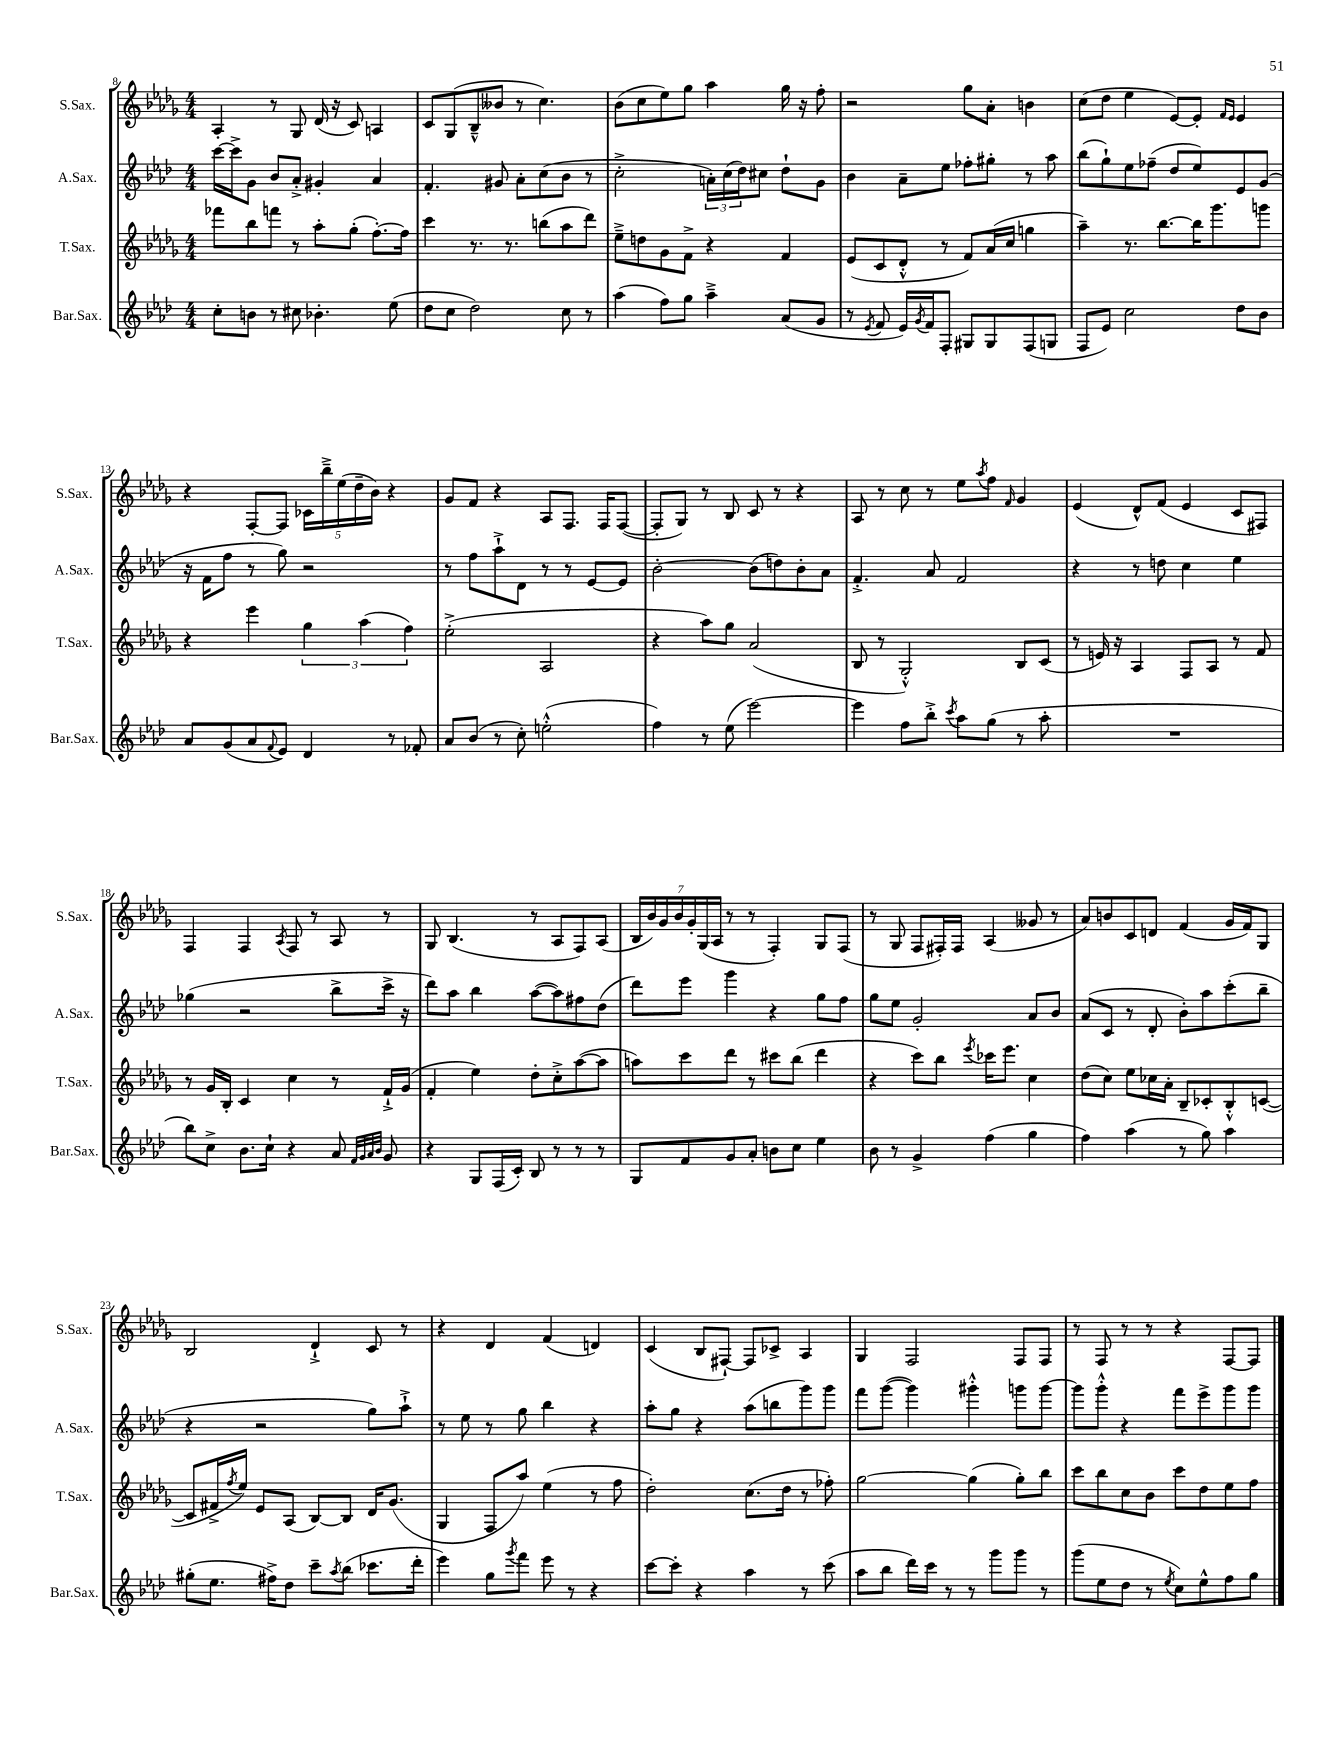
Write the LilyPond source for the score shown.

<<
\new StaffGroup <<
\new Staff = "s0" \with { instrumentName = "S.Sax." shortInstrumentName = "S.Sax." } {
    \clef treble \key des \major \numericTimeSignature \time 4/4
    aes4-. r8 ges8 des'16( r16 c'8) a4 |
    c'8 ges8( bes8---^ beses'8 r8 c''4.) |
    bes'8( c''8 ees''8) ges''8 aes''4 ges''16 r16 f''8-. |
    r2 ges''8 aes'8-. b'4 |
    c''8( des''8 ees''4 ees'8~) ees'8-. \grace { f'16 ees'16 } ees'4 |
    r4 f8~-. f8 \tuplet 5/4 { ces'16 bes''16---> ees''16( des''16-- bes'16) } r4 |
    ges'8 f'8 r4 aes8 f8. f16 f8~( |
    f8-. ges8) r8 bes8 c'8 r8 r4 |
    aes8 r8 c''8 r8 ees''8 \acciaccatura { aes''8 } f''8 \grace { f'16 } ges'4 |
    ees'4( des'8-^) f'8( ees'4 c'8 fis8) |
    f4 f4 \acciaccatura { aes8 } f8 r8 aes8 r8 |
    ges8 bes4.( r8 aes8 f8) aes8( |
    \tuplet 7/4 { bes16 bes'16) ges'16 bes'16 ges'16-. ges16( aes16 } r8 r8 f4-.) ges8 f8( |
    r8 ges8 f8 fis16-.) fis16 aes4( geses'8 r8 |
    aes'8) b'8 c'8 d'8 f'4( ges'16 f'16) ges8 |
    bes2 des'4-!-> c'8 r8 |
    r4 des'4 f'4( d'4) |
    c'4( bes8 fis8~-!) fis8 ces'8-> aes4 |
    ges4 f2 f8 f8 |
    r8 f8 r8 r8 r4 f8~ f8 \bar "|." |
}
\new Staff = "s1" \with { instrumentName = "A.Sax." shortInstrumentName = "A.Sax." } {
    \clef treble \key aes \major \numericTimeSignature \time 4/4
    c'''16~ c'''16-> g'8 bes'8 aes'8-.-> gis'4-. aes'4 |
    f'4.-. gis'8 aes'8-. c''8( bes'8 r8 |
    c''2-.-> \tuplet 3/2 { a'16-.) c''16( des''16) } cis''8 des''8-! g'8 |
    bes'4 aes'8-- ees''8 fes''8-. gis''8-. r8 aes''8 |
    bes''8( g''8-!) ees''8 fes''8--( des''8 ees''8) ees'8 g'8( |
    r16 f'16 f''8 r8 g''8) r2 |
    r8 f''8 aes''8-!-> des'8 r8 r8 ees'8~ ees'8 |
    bes'2~-. bes'8( d''8) bes'8-. aes'8 |
    f'4.-.-> aes'8 f'2 |
    r4 r8 d''8 c''4 ees''4 |
    ges''4( r2 bes''8-> c'''16-> r16 |
    des'''8) aes''8 bes''4 aes''8~( aes''8) fis''8 des''8( |
    des'''8) ees'''8 g'''4 r4 g''8 f''8 |
    g''8 ees''8 g'2-. aes'8 bes'8 |
    aes'8( c'8 r8 des'8-. bes'8-.) aes''8 c'''8-.( bes''8-- |
    r4 r2 g''8) aes''8-!-> |
    r8 ees''8 r8 g''8 bes''4 r4 |
    aes''8-. g''8 r4 aes''8( b''8 g'''8) g'''8 |
    f'''8 g'''8~( g'''4) gis'''4-.-^ g'''8 g'''8~ |
    g'''8 g'''8-.-^ r4 f'''8 ees'''8-> g'''8 g'''8 \bar "|." |
}
\new Staff = "s2" \with { instrumentName = "T.Sax." shortInstrumentName = "T.Sax." } {
    \clef treble \key des \major \numericTimeSignature \time 4/4
    fes'''8 bes''8 f'''8 r8 aes''8-. ges''8-.( f''8.~-.) f''16 |
    c'''4 r8. r8. b''8( aes''8 des'''8) |
    ees''8---> d''8 ges'8 f'8-> r4 f'4 |
    ees'8( c'8 des'8-.-^ r8 f'8) aes'16( c''16 g''4 |
    aes''4--) r8. bes''8.~ bes''16 ges'''8. g'''8 |
    r4 ees'''4 \tuplet 3/2 { ges''4 aes''4( f''4) } |
    ees''2-.->( aes2 |
    r4 aes''8) ges''8 aes'2( |
    bes8 r8 ges2-.-^) bes8 c'8( |
    r8 e'16) r16 aes4 f8 aes8 r8 f'8 |
    r8 ges'16 bes16-. c'4 c''4 r8 f'16-!-> ges'16( |
    f'4-. ees''4) des''8-. c''8-.-> aes''8~( aes''8 |
    a''8) c'''8 des'''8 r8 cis'''8 bes''8( des'''4 |
    r4 c'''8) bes''8 \acciaccatura { ees'''8 } ces'''16 ees'''8. c''4 |
    des''8( c''8) ees''8 ces''16 aes'16-. bes8-- ces'8-. bes8-.-^ c'8~( |
    c'8 fis'16-> \acciaccatura { f''8 } ees''16) ees'8 aes8( bes8~) bes8 des'16 ges'8.( |
    ges4 f8 aes''8) ees''4( r8 f''8 |
    des''2-.) c''8.( des''16 r8 fes''8-.) |
    ges''2~ ges''4( ges''8-.) bes''8 |
    c'''8 bes''8 c''8 bes'8 c'''8 des''8 ees''8 f''8 \bar "|." |
}
\new Staff = "s3" \with { instrumentName = "Bar.Sax." shortInstrumentName = "Bar.Sax." } {
    \clef treble \key aes \major \numericTimeSignature \time 4/4
    c''8-. b'8 r8 cis''8 bes'4.-. ees''8( |
    des''8 c''8 des''2) c''8 r8 |
    aes''4( f''8) g''8 aes''4---> aes'8( g'8 |
    r8 \acciaccatura { ees'8 } f'8 ees'16) \acciaccatura { g'8 } f'16 f8-. gis8 gis8 f8( g8 |
    f8 ees'8) c''2 des''8 bes'8 |
    aes'8 g'8( aes'8 \appoggiatura { f'8 } ees'8) des'4 r8 fes'8-. |
    aes'8 bes'8( r8 c''8-.) e''2-.-^( |
    f''4) r8 ees''8( ees'''2~) |
    ees'''4 f''8 bes''8-.-> \acciaccatura { c'''8 } aes''8 g''8( r8 aes''8-. |
    R1 |
    bes''8) c''8-> bes'8. c''16-! r4 aes'8 \grace { f'32 g'32 aes'32 bes'32 } g'8 |
    r4 g8 f16( c'16-.) bes8 r8 r8 r8 |
    g8 f'8 g'8 aes'8-. b'8 c''8 ees''4 |
    bes'8 r8 g'4-> f''4( g''4 |
    f''4) aes''4( r8 g''8) aes''4 |
    gis''8-.( ees''8. fis''16->) des''8 c'''8-- \acciaccatura { aes''8 } bes''8( ces'''8. des'''16-. |
    ees'''4) g''8 \acciaccatura { g'''8 } f'''8 ees'''8 r8 r4 |
    c'''8~ c'''8-. r4 aes''4 r8 c'''8( |
    aes''8 bes''8 des'''16) c'''16 r8 r8 g'''8 g'''8 r8 |
    g'''8( ees''8 des''8 r8 \acciaccatura { ees''8 } c''8) ees''8-^ f''8 g''8 \bar "|." |
}
>>
>>
\layout { \context { \Score currentBarNumber = #8 } }
